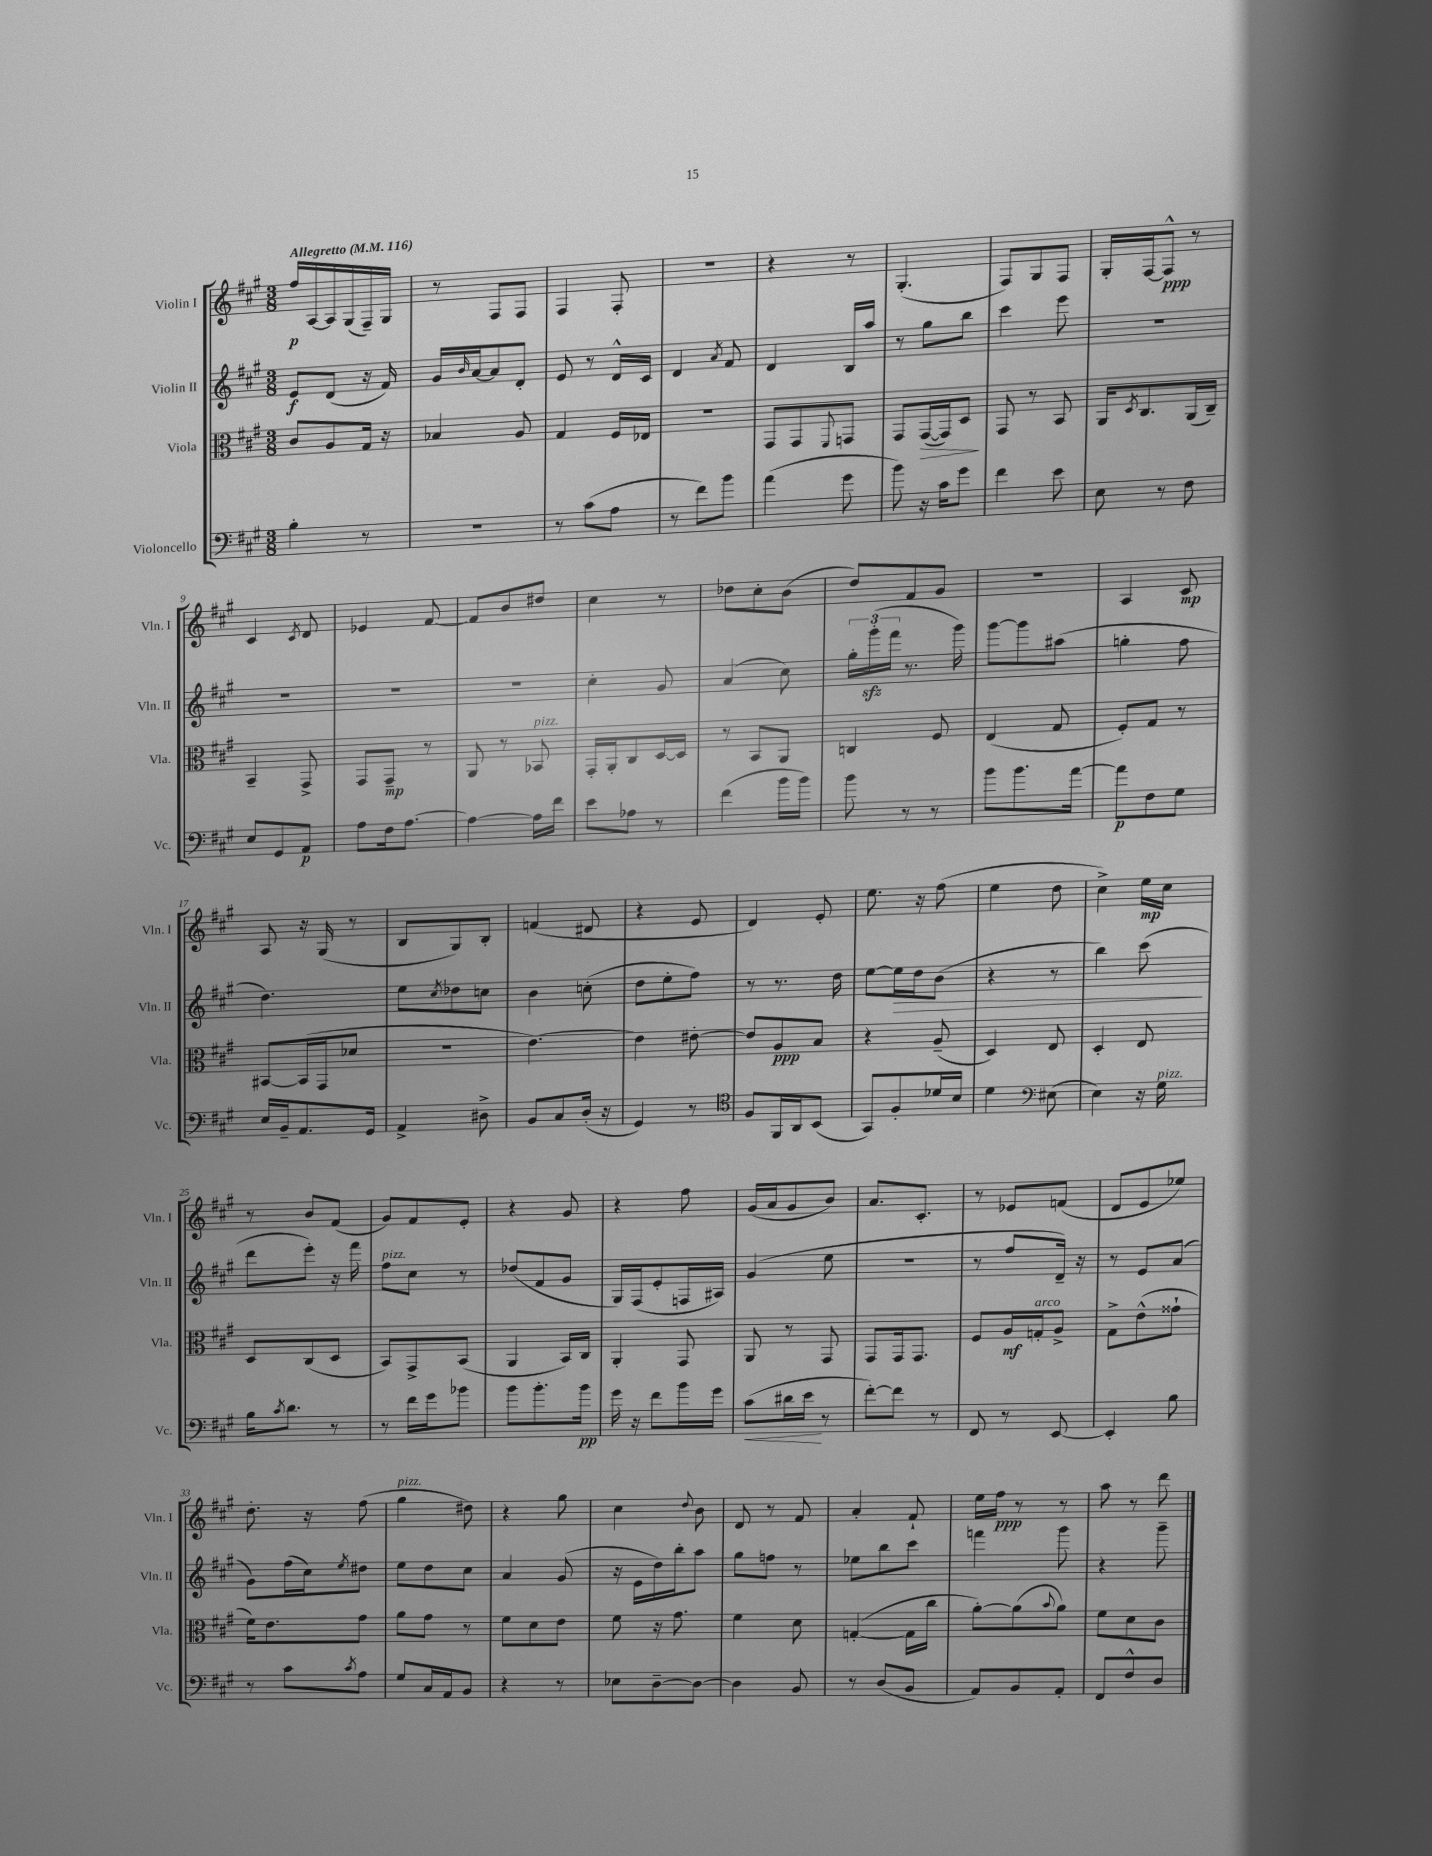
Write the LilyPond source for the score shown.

<<
\new StaffGroup <<
\new Staff = "s0" \with { instrumentName = "Violin I" shortInstrumentName = "Vln. I" } {
    \clef treble \key a \major \numericTimeSignature \time 3/8 \tempo "Allegretto" 4 = 116
    fis''16\p a16~ a16 gis16( fis16--) gis16 |
    r8 fis8 fis8 |
    fis4 fis8-. |
    R4. |
    r4 r8 |
    gis4.-.( |
    fis8) gis8 fis8 |
    gis16-. fis16~ fis8-^\ppp r8 |
    cis'4 \acciaccatura { cis'8 } d'8 |
    ees'4 fis'8~ |
    fis'8 b'8 dis''8 |
    cis''4 r8 |
    des''8 cis''8-. b'8( |
    d''8) fis'8 gis'8 |
    R4. |
    a4 cis'8\mp |
    a8 r16 gis16( r8 |
    b8 gis8) b8-. |
    f'4( dis'8 |
    r4 e'8 |
    d'4) e'8-. |
    e''8. r16 fis''8( |
    e''4 d''8 |
    cis''4->) e''16\mp cis''16 |
    r8 b'8 fis'8( |
    gis'8) fis'8 e'8-. |
    r4 gis'8 |
    r4 fis''8 |
    gis'16( a'16 gis'8 b'8) |
    a'8. cis'8.-. |
    r8 ees'8 f'8( |
    d'8 e'8 ees''8) |
    d''8.-. r16 fis''8( |
    gis''4^\markup { \italic "pizz." } dis''8) |
    r4 gis''8 |
    cis''4 \appoggiatura { d''8 } b'8 |
    d'8 r8 fis'8 |
    a'4-. fis'8-! |
    e''16 fis''16\ppp r8 r8 |
    a''8 r8 d'''8 \bar "|." |
}
\new Staff = "s1" \with { instrumentName = "Violin II" shortInstrumentName = "Vln. II" } {
    \clef treble \key a \major \numericTimeSignature \time 3/8
    e'8\f d'8( r16 fis'16) |
    gis'16 \grace { b'16 } a'16~ a'8 d'8-. |
    e'8 r8 d'16-^ cis'16 |
    d'4 \acciaccatura { a'8 } fis'8 |
    d'4 b16 a''16 |
    r8 gis''8 b''8 |
    cis'''4 e'''8 |
    R4. |
    R4. |
    R4. |
    R4. |
    cis''4-. gis'8 |
    a'4( cis''8) |
    \tuplet 3/2 { gis''16-. gis'''16-.\sfz( fis'''16 } r8. gis'''16) |
    gis'''8~ gis'''8 ais''8( |
    g''4-. fis''8 |
    d''4.) |
    e''8 \acciaccatura { cis''8 } des''8 c''8 |
    b'4 c''8-.( |
    d''8 e''8-. fis''8) |
    r8 r8. d''16 |
    e''8~ e''16\> d''16 b'8( |
    r4 r8 |
    b''4) cis'''8\!( |
    d'''8 e'''8-.) r16 fis'''16 |
    fis''8^\markup { \italic "pizz." } cis''8 r8 |
    des''8( fis'8 gis'8 |
    gis16) fis16( e'8-. f16 ais16) |
    gis'4( e''8 |
    R4. |
    r8 fis''8 d'16--) r16 |
    r8 e'8 a'8( |
    gis'8) fis''16( cis''16) \acciaccatura { e''8 } dis''8 |
    e''8 d''8 cis''8 |
    a'4 gis'8( |
    r16 e'16 d''16) b''16-. a''8 |
    gis''8 f''8 r8 |
    ees''8 b''8 cis'''8 |
    f'''4 gis'''8 |
    r4 gis'''8-- \bar "|." |
}
\new Staff = "s2" \with { instrumentName = "Viola" shortInstrumentName = "Vla." } {
    \clef alto \key a \major \numericTimeSignature \time 3/8
    cis'8 a8 gis16 r16 |
    bes4 a8 |
    gis4 fis16 ees16 |
    R4. |
    gis,8 gis,8 \appoggiatura { fis,8 } g,8 |
    gis,8 gis,16~\>( gis,16) d8\! |
    gis,8 r8 b,8 |
    a,16 \acciaccatura { d8 } cis8. a,16( cis16--) |
    b,4-- gis,8-> |
    gis,8 gis,8--\mp r8 |
    a,8 r8 bes,8^\markup { \italic "pizz." } |
    gis,16-. a,16-. cis8 d16~ d16 |
    r8 b,8 a,8 |
    c4 fis8 |
    e4( gis8 |
    fis8-.) gis8 r8 |
    bis,8~ bis,16( gis,16 des'8 |
    R4. |
    e'4.~) |
    e'4 eis'8~-. |
    eis'8 a8\ppp b8 |
    r4 a8--( |
    d4) e8 |
    d4-. e8 |
    d8 cis8( d8 |
    b,8) gis,8-> b,8( |
    a,4 b,16) cis16 |
    a,4-. gis,8 |
    a,8 r8 gis,8 |
    gis,8 gis,16 gis,8. |
    fis8 a16\mf g16-.^\markup { \italic "arco" } a8-> |
    gis8-> e'8-^( gisis'8-! |
    fis'16) e'8. gis'8 |
    a'8 gis'8 r8 |
    fis'8 d'8 e'8 |
    fis'8 r16 gis'8. |
    fis'4 d'8 |
    g4~-.( g16 cis''16 |
    a'8~-.) a'8( \appoggiatura { b'8 } a'8) |
    fis'8 d'8 cis'8 \bar "|." |
}
\new Staff = "s3" \with { instrumentName = "Violoncello" shortInstrumentName = "Vc." } {
    \clef bass \key a \major \numericTimeSignature \time 3/8
    b4-. r8 |
    R4. |
    r8 cis'8( a8 |
    r8 fis'8) b'8 |
    a'4( gis'8 |
    b'8) r16 cis'16 gis'8 |
    fis'4 e'8 |
    e8 r8 fis8 |
    e8 gis,8 a,8\p |
    a8 fis16 a8.~ |
    a4~ a16 fis'16 |
    e'8 aes8 r8 |
    fis'4( b'16 b'16) |
    b'8 r8 r8 |
    b'8 b'8. a'16~ |
    a'8\p fis8 gis8 |
    e16 b,16-- a,8. gis,16 |
    a,4-> dis8-> |
    b,8 cis8 d16-.( r16 |
    gis,4) r8 |
    \clef tenor fis8 fis,16 a,16 b,8( |
    gis,8) fis8-. des'16 b16 |
    d'4 \clef bass eis8( |
    e4) r16 gis16^\markup { \italic "pizz." } |
    b16 \acciaccatura { cis'8 } d'8. r8 |
    r8 fis'16 gis'16 bes'8 |
    b'8 b'8.-. b'16\pp |
    gis'16 r16 fis'8 b'16 gis'16 |
    cis'8\<( dis'16 e'16\! r8 |
    fis'8~-.) fis'8 r8 |
    fis,8 r8 e,8~ |
    e,4-. b8 |
    r8 cis'8 \acciaccatura { cis'8 } a8 |
    gis8 cis16 a,16 b,8 |
    r4 r8 |
    ees8 d8~-- d8~ |
    d4 b,8 |
    r8 d8( b,8 |
    a,8) b,8 a,8-. |
    fis,8 fis8-^ d8 \bar "|." |
}
>>
>>
